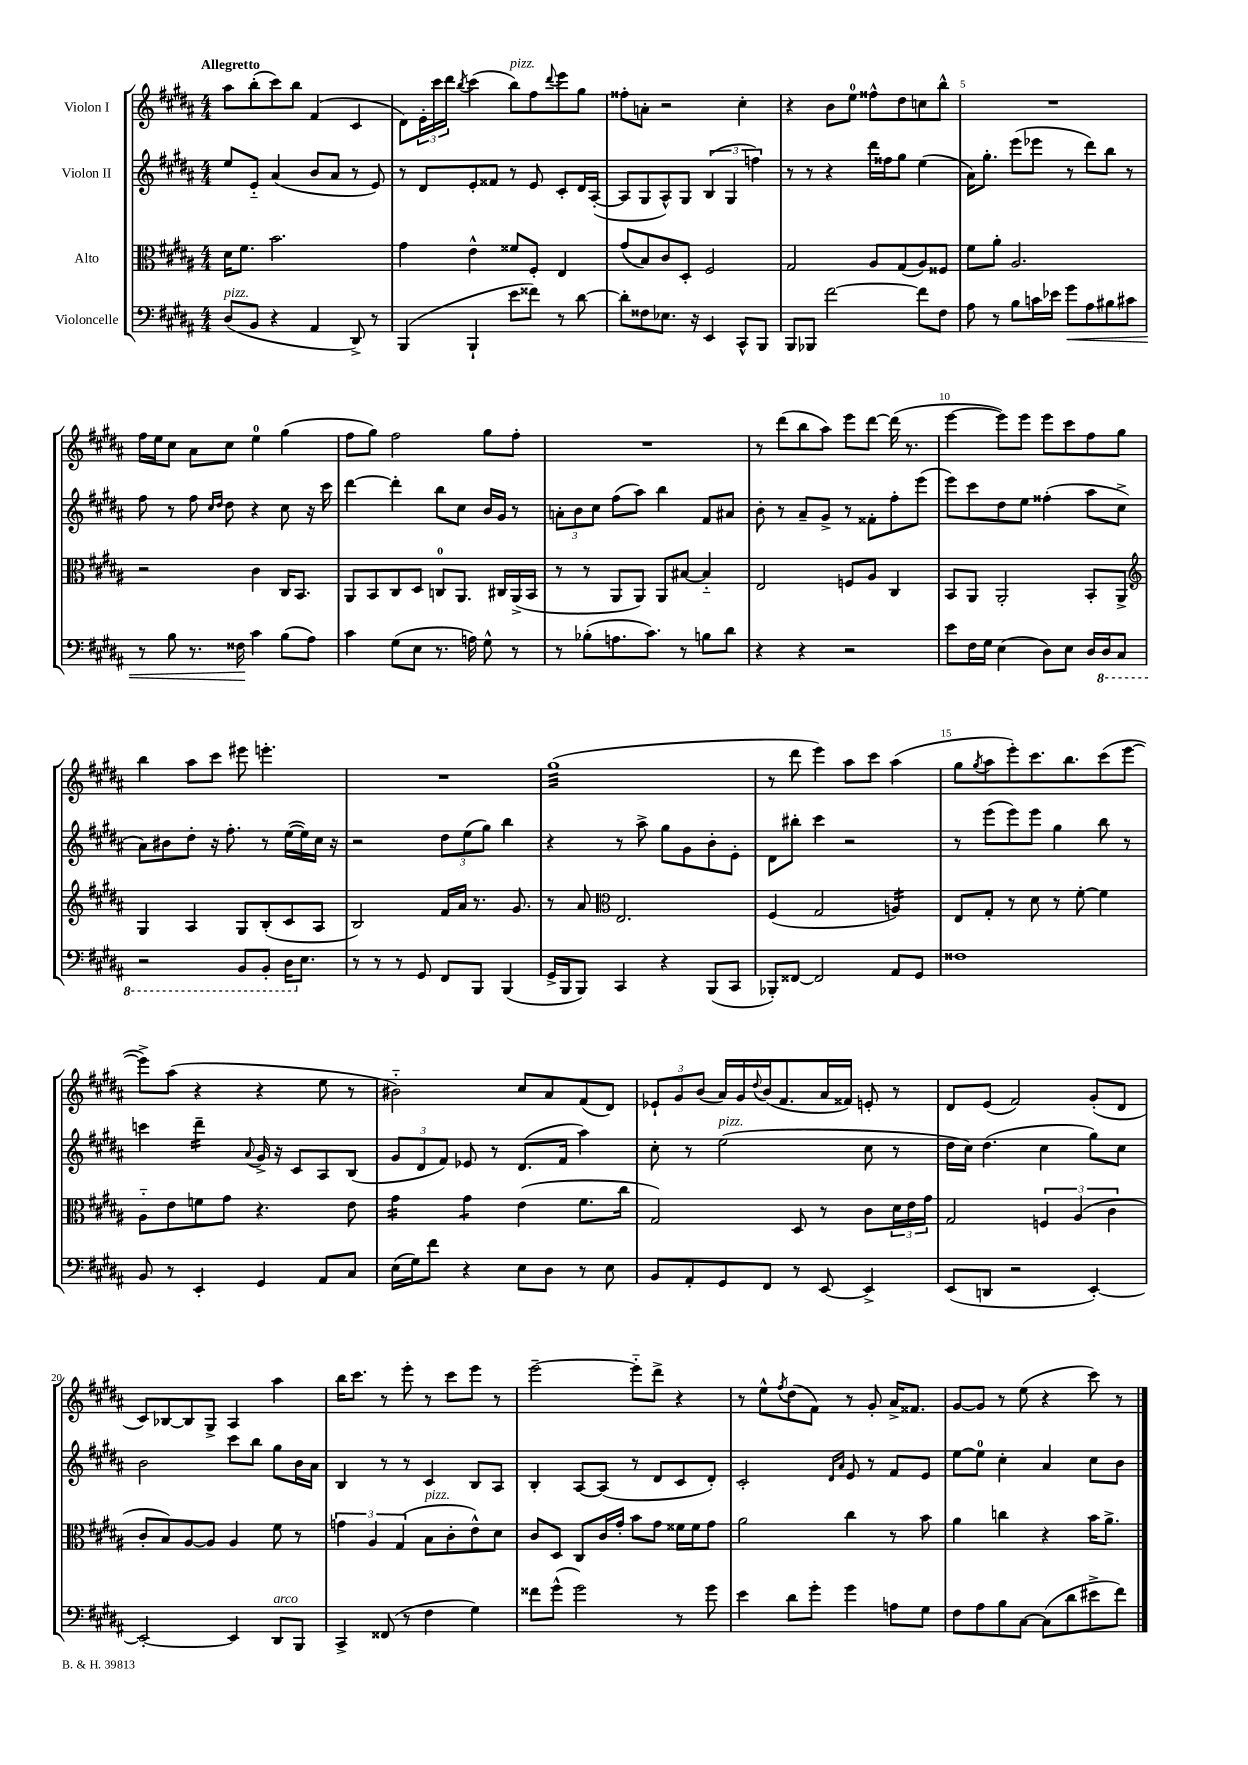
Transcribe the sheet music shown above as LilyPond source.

<<
\new StaffGroup <<
\new Staff = "s0" \with { instrumentName = "Violon I" } {
    \clef treble \key b \major \numericTimeSignature \time 4/4 \tempo "Allegretto"
    ais''8 b''8-.( cis'''8) b''8 fis'4( cis'4 |
    dis'8) \tuplet 3/2 { e'16-. cis'''16 dis'''16 } \acciaccatura { b''8 } cis'''4( b''8^\markup { \italic "pizz." }) fis''8 \appoggiatura { dis'''8 } e'''8 gis''8 |
    fisis''8-. a'8-. r2 cis''4-. |
    r4 b'8 e''8-0 fisis''8-^ dis''8 c''8 b''8-^ |
    R1 |
    fis''16 e''16 cis''8 ais'8 cis''8 e''4-0 gis''4( |
    fis''8 gis''8) fis''2 gis''8 fis''8-. |
    R1 |
    r8 dis'''8( b''8 ais''8) e'''8 dis'''8~ dis'''16( r8. |
    e'''4~ e'''8) e'''8 e'''8 cis'''8 fis''8 gis''8 |
    b''4 ais''8 cis'''8 eis'''8 e'''4.-. |
    R1 |
    gis''1:32( |
    r8 dis'''8 e'''4) ais''8 cis'''8 ais''4( |
    gis''8 \acciaccatura { gis''8 } ais''8 e'''8-.) cis'''8. b''8. cis'''8( e'''8~ |
    e'''8->) ais''8( r4 r4 e''8 r8 |
    bis'2-_) cis''8 ais'8 fis'8( dis'8) |
    \tuplet 3/2 { ees'8-! gis'8 b'8( } ais'16) gis'16 \appoggiatura { dis''8 } b'16( fis'8. ais'16 fisis'16) e'8-. r8 |
    dis'8 e'8( fis'2) gis'8-.( dis'8 |
    cis'8) bes8~ bes8 gis8-> ais4 ais''4 |
    b''16 cis'''8. r8 e'''8-. r8 cis'''8 e'''8 r8 |
    e'''2~-- e'''8-_ dis'''8-> r4 |
    r8 e''8-^ \acciaccatura { fis''8 } dis''8( fis'8) r8 gis'8-. ais'16-> fisis'8. |
    gis'8~ gis'8 r8 e''8( r4 cis'''8) r8 \bar "|." |
}
\new Staff = "s1" \with { instrumentName = "Violon II" } {
    \clef treble \key b \major \numericTimeSignature \time 4/4
    e''8 e'8-_ ais'4( b'8 ais'8 r8 e'8) |
    r8 dis'8 e'8-. fisis'8 r8 e'8 cis'8-. dis'16 ais16~-.( |
    ais8 gis8 ais8-^) gis8 \tuplet 3/2 { b4( gis4 f''4) } |
    r8 r8 r4 dis'''16 fisis''16 gis''8 e''4( |
    ais'16) gis''8.-. e'''8( ees'''8 r8 dis'''8) b''8 r8 |
    fis''8 r8 fis''8 \grace { cis''16 dis''16 } dis''8 r4 cis''8 r16 cis'''16 |
    dis'''4~ dis'''4-. b''8 cis''8 b'16 gis'16 r8 |
    \tuplet 3/2 { a'8-. b'8 cis''8 } fis''8( ais''8) b''4 fis'8 ais'8 |
    b'8-. r8 ais'8-- gis'8-> r8 fisis'8-. fis''8-. e'''8( |
    e'''8) cis'''8 dis''8 e''8 fisis''4-.( ais''8 cis''8-> |
    ais'8) bis'8 dis''8-. r16 fis''8.-. r8 e''16~( e''16) cis''16 r16 |
    r2 \tuplet 3/2 { dis''8 e''8( gis''8) } b''4 |
    r4 r8 ais''8-> gis''8 gis'8 b'8-. e'8-. |
    dis'8 bis''8-. cis'''4 r2 |
    r8 e'''8( e'''8) e'''8 gis''4 b''8 r8 |
    c'''4 dis'''4:16-- \appoggiatura { ais'8 } gis'16-> r16 cis'8 ais8 b8( |
    \tuplet 3/2 { gis'8 dis'8 fis'8) } ees'8 r8 dis'8.( fis'16 ais''4) |
    cis''8-. r8 e''2^\markup { \italic "pizz." }( cis''8 r8 |
    dis''16 cis''16) dis''4.( cis''4 gis''8) cis''8 |
    b'2 cis'''8 b''8 gis''8 b'16 ais'16 |
    b4 r8 r8 cis'4 b8 ais8 |
    b4-. ais8~ ais8( r8 dis'8 cis'8 dis'8-.) |
    cis'2-. \grace { dis'16 ais'16 } e'8 r8 fis'8 e'8 |
    e''8~ e''8-0 cis''4-. ais'4 cis''8 b'8 \bar "|." |
}
\new Staff = "s2" \with { instrumentName = "Alto" } {
    \clef alto \key b \major \numericTimeSignature \time 4/4
    dis'16 fis'8. b'2. |
    gis'4 e'4-^ fisis'8 fis8-. e4 |
    gis'8( b8) cis'8 dis8-. fis2 |
    gis2 ais8 gis8( ais8) fisis8 |
    fis'8 ais'8-. ais2. |
    r2 cis'4 cis16 b,8. |
    ais,8 b,8 cis8 dis8 c8-0 ais,8. cis16 ais,16->( b,16 |
    r8 r8 ais,8 ais,8) ais,8 bis8~ bis4-_ |
    e2 f8 ais8 cis4 |
    b,8 ais,8 ais,2-. b,8-. ais,8-> |
    \clef treble gis4 ais4 gis8 b8-.( cis'8 ais8 |
    b2) fis'16 ais'16 r8. gis'8. |
    r8 ais'8 \clef alto e2. |
    fis4( gis2 a4:16) |
    e8 gis8-. r8 dis'8 r8 fis'8~-. fis'4 |
    ais8-_ e'8 f'8 gis'8 r4. e'8 |
    gis'4:16 gis'4:8 e'4( fis'8. cis''16 |
    gis2) dis8 r8 cis'8 \tuplet 3/2 { dis'16 e'16 gis'16 } |
    gis2 \tuplet 3/2 { f4 ais4( cis'4 } |
    cis'8-. b8) ais8~ ais8 ais4 fis'8 r8 |
    \tuplet 3/2 { g'4 ais4 gis4( } b8^\markup { \italic "pizz." } cis'8-. e'8-^) dis'8 |
    cis'8 dis8 cis8 cis'16 gis'16-. b'8 gis'8 fisis'16 fisis'16 gis'8 |
    ais'2 cis''4 r8 b'8 |
    ais'4 c''4 r4 b'16 ais'8.-> \bar "|." |
}
\new Staff = "s3" \with { instrumentName = "Violoncelle" } {
    \clef bass \key b \major \numericTimeSignature \time 4/4
    dis8^\markup { \italic "pizz." }( b,8 r4 ais,4 dis,8->) r8 |
    b,,4( b,,4-! e'8 fisis'8) r8 dis'8~ |
    dis'8-. fisis8 ees8. r16 e,4 cis,8-^ b,,8 |
    b,,8 bes,,8 fis'2~ fis'8 fis8 |
    ais8 r8 b8 c'16 ees'16 gis'8\< ais8 bis8 cis'8 |
    r8 b8 r8. fisis16\! cis'4 b8( ais8) |
    cis'4 gis8( e8 r8. a16) gis8-^ r8 |
    r8 bes8-.( a8. cis'8.) r8 b8 dis'8 |
    r4 r4 r2 |
    e'8 fis16 gis16 e4( dis8) e8 dis16 \ottava #-1 dis,16 cis,8 |
    r2 b,,8 b,,8-. dis,16 \ottava #0 e8. |
    r8 r8 r8 gis,8 fis,8 b,,8 b,,4( |
    gis,16-> b,,16 b,,8) cis,4 r4 b,,8( cis,8 |
    bes,,8-.) fisis,8~ fisis,2 ais,8 gis,8 |
    fisis1 |
    b,8 r8 e,4-. gis,4 ais,8 cis8 |
    e16( gis16) fis'8 r4 e8 dis8 r8 e8 |
    b,8 ais,8-. gis,8 fis,8 r8 e,8~ e,4-> |
    e,8( d,8 r2 e,4~-.) |
    e,2~-. e,4 dis,8^\markup { \italic "arco" } b,,8 |
    cis,4-> fisis,8( r8 fis4 gis4) |
    fisis'8 gis'8-^( gis'2) r8 gis'8 |
    e'4 dis'8 gis'8-. gis'4 a8 gis8 |
    fis8 ais8 b8 cis8~ cis8( dis'8 eis'8-> fis'8) \bar "|." |
}
>>
>>
\layout { \context { \Score \override BarNumber.break-visibility = ##(#f #t #t) barNumberVisibility = #(every-nth-bar-number-visible 5) } }
